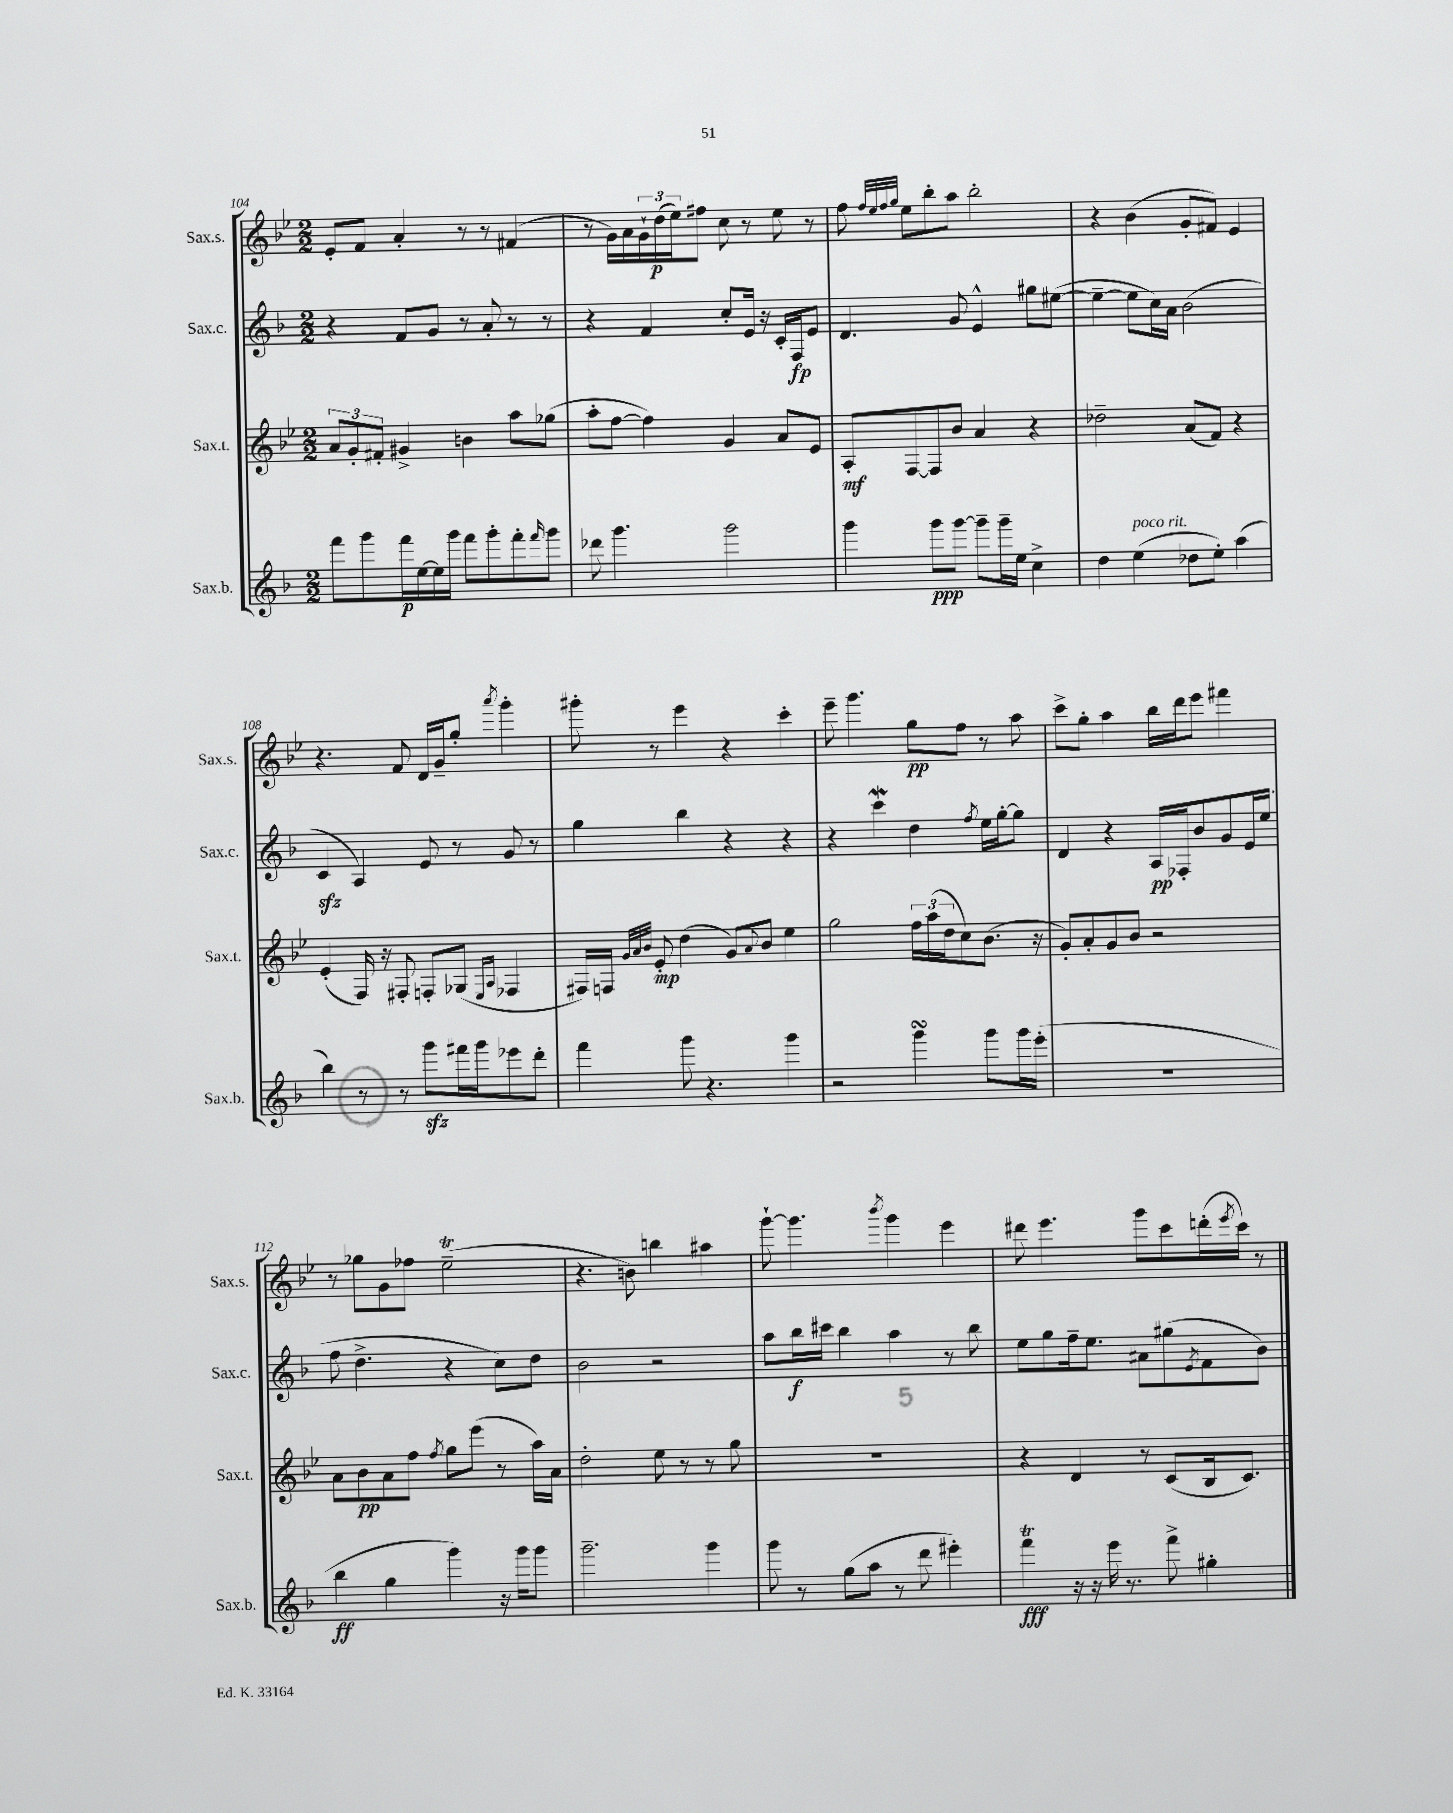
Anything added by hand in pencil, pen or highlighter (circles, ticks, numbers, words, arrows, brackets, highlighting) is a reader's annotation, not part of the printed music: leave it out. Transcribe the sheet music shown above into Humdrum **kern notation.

**kern	**kern	**kern	**kern
*staff4	*staff3	*staff2	*staff1
*clefG2	*clefG2	*clefG2	*clefG2
*k[b-]	*k[b-e-]	*k[b-]	*k[b-e-]
*M2/2	*M2/2	*M2/2	*M2/2
8fff\L	12a/L	4r	8e-'/L
.	12g'/	.	.
8ggg\	.	.	8f/J
.	12f#'/J	.	.
16fff\L	4g#^/	8f/L	4a'/
[16ee\	.	.	.
16ee\]	.	8g/J	.
16ggg\JJ	.	.	.
8fff\L	4b\	8r	8r
8ggg'\	.	8a'/	8r
8fff'\	8aa\L	8r	(4f#/
16qqfff/	.	.	.
8ggg\J	(8gg-\J	8r	.
=	=	=	=
8ddd-\	8aa'\L	4r	8r
4.ggg\	[8ff\J	.	16g\LL)
.	.	.	16a\
.	4ff\])	4f/	24g`\
.	.	.	(24dd\
.	.	.	24ee-\J)
.	.	.	8ff#\J
2ggg\	4g/	8cc'/L	8cc\
.	.	16e/Jk	8r
.	.	16r	.
.	8a/L	16c'/LL	8ee-\
.	.	16F/J	.
.	8e-/J	8e/J	8r
=	=	=	=
4ggg\	8A'/L	4.d/	8ff\
.	.	.	32qqff/LLL
.	.	.	32qqee-/
.	.	.	32qqff/
.	.	.	32qqgg/JJJ
.	[8F/	.	8ee-\L
8ggg\L	8F/]	.	8bb-'\
[8ggg\J	8b-/J	8g/	8aa\J
8ggg~\]L	4a/	4e^^/	2bb-'\
16ggg~\L	.	.	.
16ee\JJ	.	.	.
4cc^\	4r	8gg#\L	.
.	.	([8ee#\J	.
=	=	=	=
4dd\	2dd-~\	4ee#~\_	4r
(4ee\	.	8ee#\]L	(4b-\
.	.	16cc\L)	.
.	.	16a\JJ	.
8dd-\L	(8a/L	(2b-\	8g'/L
8ee'\J)	8f/J)	.	8f#/J)
(4aa\	4r	.	4e-/
=	=	=	=
4bb-\)	(4e-'/	4c/	4.r
8r	16F/)	4A/)	.
.	16r	.	.
8r	8F#'/	.	8f/
8ggg\L	8F'/L	8e/	16d/LL
.	.	.	16g~/J
16fff#\L	(8G-/J	8r	8gg'/J
16ggg\J	.	.	.
.	16qqE-/LL	.	.
.	16qqA/JJ	.	8qaaa/
8eee-\	4F-/	8g/	4ggg'\
8ddd'\J	.	8r	.
=	=	=	=
4fff\	16F#/LL)	4gg\	8ggg#'\
.	16F/JJ	.	.
.	32qqg/LLL	.	.
.	32qqa/	.	.
.	32qqb-/JJJ	.	.
.	8e-'/	.	8r
8ggg\	(4dd\	4bb-\	4eee-\
4.r	.	.	.
.	8g/L)	4r	4r
.	8qqa/	.	.
.	8b-/J	.	.
4ggg\	4ee-\	4r	4ccc'\
=	=	=	=
2r	2gg\	4r	8eee-~\
.	.	.	4.ggg\
.	.	4ccc\	.
4ggg\	24ff\LL	4dd\	8gg\L
.	(24aa\	.	.
.	24dd\J	.	.
.	8cc\)	.	8ff\J
.	.	8qff/	.
8ggg\L	(8.b-\J	16ee\LL	8r
.	.	[16gg'\J	.
16ggg\L	.	8gg\]J	8aa\
(16eee'\JJ	16r	.	.
=	=	=	=
1r	8g'/L)	4d/	8ccc^\L
.	8a'/	.	8gg'\J
.	8g/	4r	4aa\
.	8b-/J	.	.
.	2r	16A/LL	16bb-\LL
.	.	16F-'/J	16ddd\J
.	.	8b-/	8eee-\J
.	.	8g/	4fff#\
.	.	16e/L	.
.	.	(16ee/JJ	.
=	=	=	=
4bb-\	8a\L	8ff\	8r
.	8b-\	4.dd^\	8gg-\L
4gg\	8a\	.	8g\
.	8ff\J	.	8ff-\J
.	8qff/	.	.
4ggg\)	8gg\L	4r	(2ee-~\
.	(8eee-\J	.	.
16r	8r	8cc\L)	.
16ggg\LK	.	.	.
8ggg\J	16aa\LL)	8dd\J	.
.	16a\JJ	.	.
=	=	=	=
2.ggg~\	2dd'\	2b-\	4.r
.	.	.	8b\)
.	8ee-\	2r	4bb\
.	8r	.	.
4ggg\	8r	.	4aa#\
.	8gg\	.	.
=	=	=	=
8ggg\	1r	8aa\L	[8ggg`\
8r	.	16bb-\L	4.ggg\]
.	.	16ccc#\JJ	.
(8gg\L	.	4bb-\	.
8aa\J	.	.	.
.	.	.	8qbbb-/
8r	.	4aa\	4ggg\
8ddd\	.	.	.
4eee#'\)	.	8r	4eee-\
.	.	8bb-\	.
=	=	=	=
4fff\	4r	8ee\L	8ddd#\
.	.	8gg\	4.eee-\
16r	4d/	16ff~\k	.
16r	.	8.ee\J	.
16eee\	.	.	.
8.r	.	.	.
.	8r	8a#\L	8ggg\L
8fff^\	(8c/L	(8gg#\	8ccc\
.	.	8qe/	.
4gg#'\	16B-/k	8f\	(16ddd'\L
.	.	.	8qeee-/
.	8.c/J)	.	16ccc\JJ)
.	.	8b-\J)	8r
==	==	==	==
*-	*-	*-	*-
